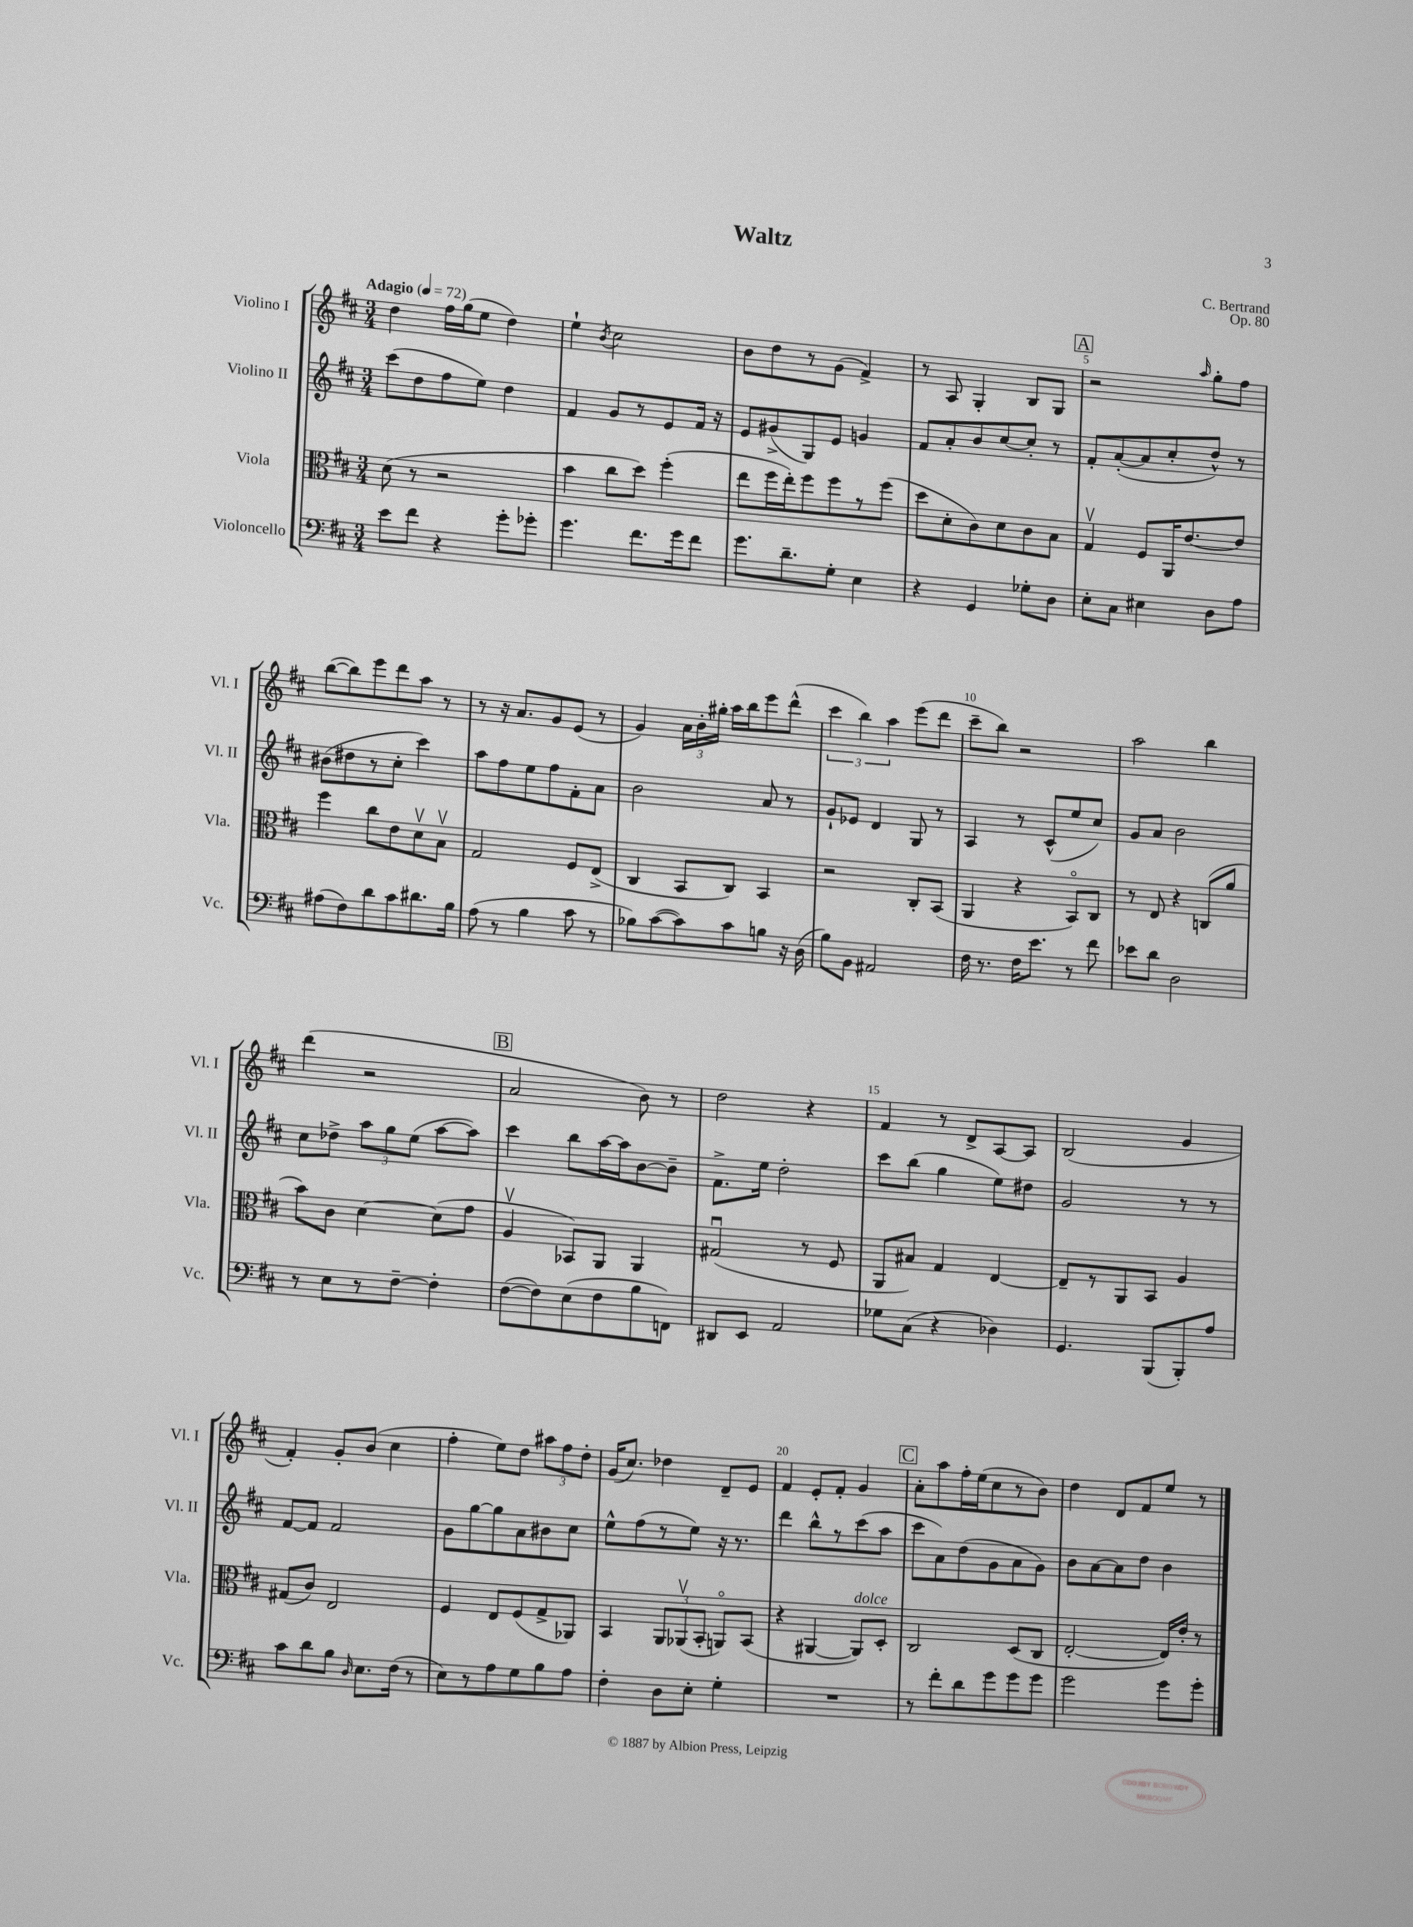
\header { title = "Waltz" composer = "C. Bertrand" opus = "Op. 80" }
<<
\new StaffGroup <<
\new Staff = "s0" \with { instrumentName = "Violino I" shortInstrumentName = "Vl. I" } {
    \clef treble \key d \major \numericTimeSignature \time 3/4 \tempo "Adagio" 4 = 72
    \autoBeamOff d''4 fis''16[ g''16( e''8] d''4) |
    e''4-! \acciaccatura { b'8 } cis''2 |
    b'8[ d''8 r8 g'8]( fis'4->) |
    r8 a8 g4-. b8[ g8] |
    \mark \markup { \box "A" } r2 \grace { a''16 } g''8[-. fis''8] |
    b''8[~( b''8) e'''8 d'''8 a''8] r8 |
    r8 r16 a'8.[ g'8 e'8]( r8 |
    g'4) \tuplet 3/2 { a'16[ b'16-. gis''16]-. } a''16[ b''16 e'''8 d'''8]-^( |
    \tuplet 3/2 { cis'''4 b''4) a''4 } e'''8[( d'''8] |
    cis'''8[-- b''8]) r2 |
    a''2 b''4 |
    d'''4( r2 |
    \mark \markup { \box "B" } a'2 b'8) r8 |
    d''2 r4 |
    fis'4 r8 d'8[-> a8~ a8] |
    b2( g'4 |
    fis'4-.) g'8[-. b'8]( cis''4 |
    fis''4-. e''8[) d''8] \tuplet 3/2 { ais''8[ fis''8 d''8]-. } |
    g'16[( cis''8.]) des''4 d'8[-- e'8] |
    fis'4 e'8[-. fis'8]-. g'4 |
    \mark \markup { \box "C" } a'8[-. a''8 fis''16-. e''16( cis''8 r8 b'8]) |
    d''4 d'8[ fis'8 e''8] r8 \bar "|." |
}
\new Staff = "s1" \with { instrumentName = "Violino II" shortInstrumentName = "Vl. II" } {
    \clef treble \key d \major \numericTimeSignature \time 3/4
    \autoBeamOff cis'''8[( d''8 fis''8 e''8]) d''4 |
    fis'4 g'8[ r8 e'8 fis'16] r16 |
    e'8[ gis'8->( g8) e'8] g'4 |
    fis'8[ a'8-. b'8 cis''8~ cis''8]-. r8 |
    \mark \markup { \box "A" } fis'8[-. a'8~-.( a'8 cis''8-. d''8]-^) r8 |
    bis'8[( dis''8 r8 cis''8]-. cis'''4) |
    a''8[ fis''8 e''8 fis''8 fis'8-. a'8] |
    b'2 a'8 r8 |
    g'8[-! ees'8] d'4 g8 r8 |
    a4 r8 cis'8[-^( e''8 cis''8]) |
    g'8[ a'8] b'2 |
    cis''8[ des''8]-> \tuplet 3/2 { a''8[ g''8 e''8]( } a''8[~ a''8]) |
    \mark \markup { \box "B" } cis'''4 b''8[ a''16~ a''16 b'8~ b'8]-- |
    fis'8.[-> e''16] d''2-. |
    cis'''8[ b''8]( g''4 e''8[) dis''8] |
    g'2 r8 r8 |
    fis'8[~ fis'8] fis'2 |
    g'8[ g''8~ g''8 a'8 bis'8 cis''8] |
    e''8[-^ fis''8( r8 e''8]) r16 r8. |
    d'''4 b''8[-^ r8 cis'''8( a''8] |
    \mark \markup { \box "C" } cis'''8[ a'8) d''8( g'8 a'8 g'8]) |
    b'8[ a'8~ a'8 d''8] b'4 \bar "|." |
}
\new Staff = "s2" \with { instrumentName = "Viola" shortInstrumentName = "Vla." } {
    \clef alto \key d \major \numericTimeSignature \time 3/4
    \autoBeamOff d'8( r8 r2 |
    b'4 cis''8[ d''8]) fis''4-.( |
    e''8[ fis''16 e''16-.) fis''8 fis''8 r8 fis''8]( |
    d''8[ d'8-. cis'8) d'8 cis'8 b8] |
    \mark \markup { \box "A" } g4\upbow fis8[ a,16 e'8.~ e'8] |
    fis''4 cis''8[ e'8 d'8\upbow b8]\upbow |
    g2 fis8[ e8]->( |
    cis4 b,8[ cis8]) b,4 |
    r2 cis8[-. b,8]( |
    a,4 r4 b,8[\flageolet) cis8] |
    r8 e8 r4 c8[( a'8] |
    b'8[) cis'8] d'4~ d'8[( g'8] |
    \mark \markup { \box "B" } a4\upbow bes,8[) a,8] a,4 |
    gis2\downbow( r8 fis8 |
    a,8[ bis8]) g4 e4~ |
    e8[-- r8 a,8 b,8] a4 |
    gis8[( cis'8]) e2 |
    fis4 e8[ fis8( g8-> aes,8]) |
    b,4 \tuplet 3/2 { a,8[ aes,8\upbow( b,8]-. } a,8[\flageolet) b,8]( |
    r4 ais,4~ ais,8[^\markup { \italic "dolce" }) d8]-. |
    \mark \markup { \box "C" } cis2 d8[( cis8] |
    e2~-. e16[) e'16]-. r8 \bar "|." |
}
\new Staff = "s3" \with { instrumentName = "Violoncello" shortInstrumentName = "Vc." } {
    \clef bass \key d \major \numericTimeSignature \time 3/4
    \autoBeamOff e'8[ fis'8] r4 g'8[-. ges'8]-. |
    g'4. fis'8.[ g'16 fis'8] |
    g'8.[ d'8.-- g8]-. e4 |
    r4 g,4 ges8[-. d8] |
    \mark \markup { \box "A" } e8[-. cis8] eis4 d8[ a8] |
    ais8[( fis8) d'8 cis'8 dis'8. b16] |
    a8( r8 b4 cis'8 r8 |
    bes8[) cis'8~( cis'8) cis'8 b8] r16 d16( |
    b8[) b,8] ais,2 |
    fis16 r8. fis16[ e'8.] r8 fis'8 |
    ees'8[ d'8] d2 |
    r8 e8[ r8 fis8]~-- fis4-. |
    \mark \markup { \box "B" } fis8[~( fis8) e8( fis8 b8 f,8]) |
    dis,8[ e,8] a,2 |
    ges8[ cis8]( r4 des4) |
    g,4. b,,8[( b,,8-.) a8] |
    cis'8[ d'8 b8] \grace { d16 } e8.[ fis16]( r8 |
    e8[) r8 a8 g8 b8 a8] |
    fis4-. d8[ e8]-. g4-. |
    R2. |
    \mark \markup { \box "C" } r8 fis'8[-. d'8 g'8 g'8 g'8] |
    g'2 g'8[ g'8]-. \bar "|." |
}
>>
>>
\layout { \context { \Score \override BarNumber.break-visibility = ##(#f #t #t) barNumberVisibility = #(every-nth-bar-number-visible 5) } }
